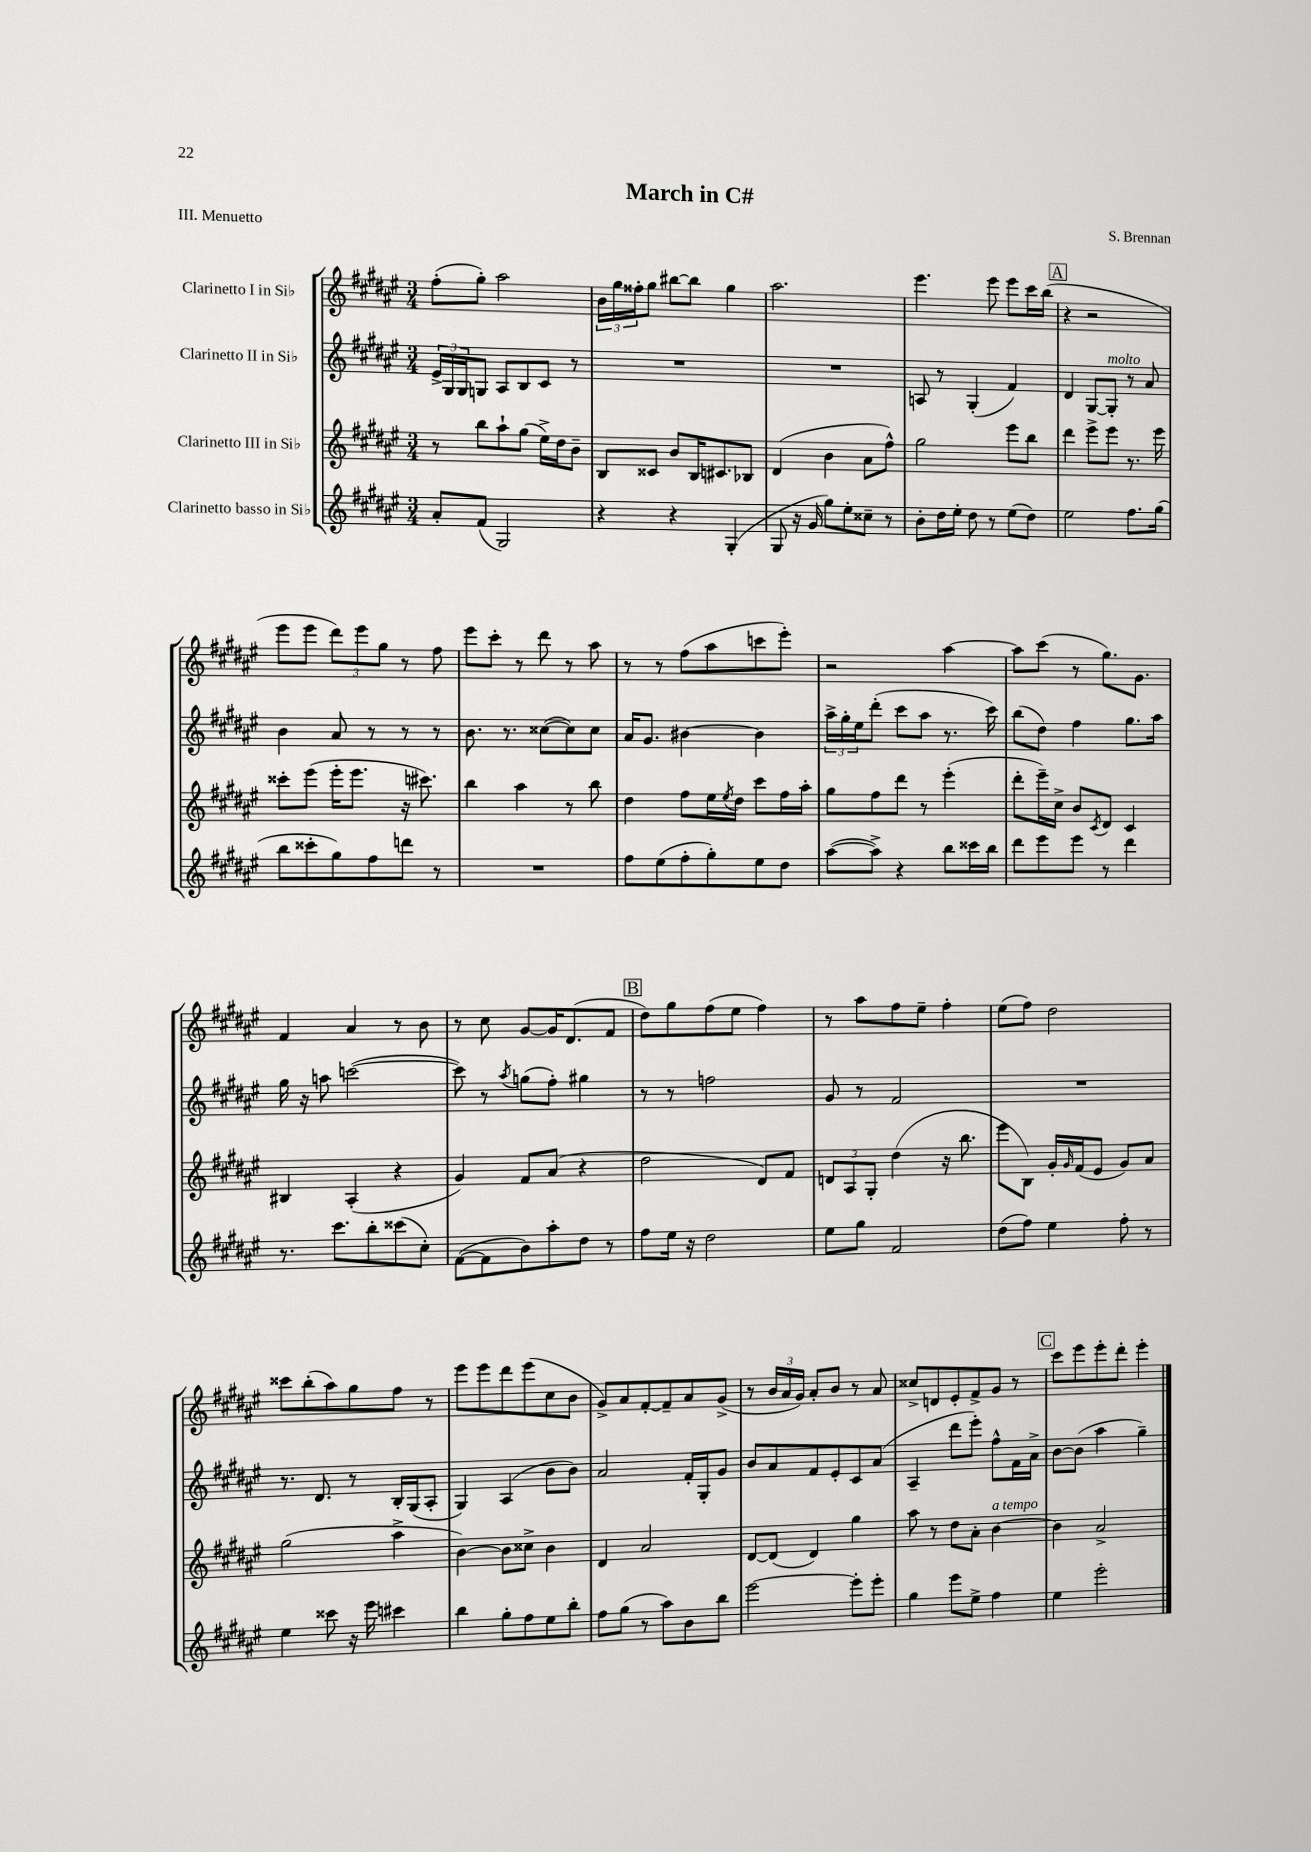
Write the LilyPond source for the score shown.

\header { title = "March in C#" composer = "S. Brennan" piece = "III. Menuetto" }
<<
\new StaffGroup <<
\new Staff = "s0" \with { instrumentName = "Clarinetto I in Sib" } {
    \clef treble \key fis \major \numericTimeSignature \time 3/4
    fis''8-.( gis''8-.) ais''2 |
    \tuplet 3/2 { b'16 gis''16 fisis''16-. } gis''8 bis''8~ bis''8 gis''4 |
    ais''2. |
    eis'''4. eis'''8 eis'''8 cis'''16 b''16( |
    \mark \markup { \box "A" } r4 r2 |
    eis'''8 eis'''8 \tuplet 3/2 { dis'''8) eis'''8 gis''8 } r8 fis''8 |
    eis'''8 cis'''8-. r8 dis'''8 r8 ais''8 |
    r8 r8 fis''8( ais''8 c'''8 eis'''8-.) |
    r2 ais''4~ |
    ais''8 cis'''8( r8 gis''8.) gis'8. |
    fis'4 ais'4 r8 b'8 |
    r8 cis''8 gis'8~ gis'16 dis'8.( fis'8 |
    \mark \markup { \box "B" } dis''8) gis''8 fis''8( eis''8 fis''4) |
    r8 ais''8 fis''8 eis''8-- fis''4-. |
    eis''8( fis''8) dis''2 |
    cisis'''8 b''8-.( ais''8) gis''8 fis''8 r8 |
    eis'''8 eis'''8 dis'''8 eis'''8( cis''8 b'8 |
    gis'8->) ais'8 fis'8~-. fis'8-- ais'8 gis'8->( |
    r8 \tuplet 3/2 { b'16 ais'16 gis'16) } ais'8-. b'8 r8 ais'8 |
    cisis''8-> d'8 eis'8-. fis'8-> gis'8 r8 |
    \mark \markup { \box "C" } cis'''8 eis'''8 eis'''8-. dis'''8-. eis'''4-. \bar "|." |
}
\new Staff = "s1" \with { instrumentName = "Clarinetto II in Sib" } {
    \clef treble \key fis \major \numericTimeSignature \time 3/4
    \tuplet 3/2 { eis'16-> gis16 gis16 } g8 ais8 b8 cis'8 r8 |
    R2. |
    R2. |
    a8 r8 gis4-.( fis'4) |
    \mark \markup { \box "A" } dis'4 gis8~ gis8-.^\markup { \italic "molto" } r8 ais'8 |
    b'4 ais'8 r8 r8 r8 |
    b'8. r8. cisis''8~( cisis''8) cisis''8 |
    ais'16 gis'8. bis'4~ bis'4 |
    \tuplet 3/2 { ais''16-> gis''16-. eis''16 } dis'''8-.( cis'''8 ais''8 r8. cis'''16) |
    b''8( dis''8) fis''4 gis''8. ais''16 |
    gis''16 r16 a''8 c'''2~( |
    c'''8) r8 \acciaccatura { ais''8 } g''8( fis''8-.) gis''4 |
    \mark \markup { \box "B" } r8 r8 f''2 |
    gis'8 r8 fis'2 |
    R2. |
    r8. dis'8. r8 b16-. gis16( ais8-. |
    gis4) ais4( b'8 b'8) |
    ais'2 fis'16-. gis16-. gis'8 |
    b'8 ais'8 fis'8 eis'8-. cis'8 ais'8( |
    ais4-- dis'''8 eis'''8-.) fis''8-^ fis'16 ais'16-> |
    \mark \markup { \box "C" } b'8~ b'8( ais''4 gis''4--) \bar "|." |
}
\new Staff = "s2" \with { instrumentName = "Clarinetto III in Sib" } {
    \clef treble \key fis \major \numericTimeSignature \time 3/4
    r8 b''8 ais''8-! gis''8( eis''16->) dis''16 b'8-- |
    b8 cisis'8 b'8 b16 cis'8. bes8 |
    dis'4( b'4 ais'8 fis''8-^) |
    gis''2 eis'''8 b''8 |
    \mark \markup { \box "A" } dis'''4 eis'''8-> eis'''8 r8. eis'''16 |
    cisis'''8-. eis'''8( eis'''16-. eis'''8. r16 cis'''8.) |
    b''4 ais''4 r8 b''8 |
    dis''4 fis''8 eis''16 \acciaccatura { eis''8 } dis''16 cis'''8 fis''16 ais''16-. |
    gis''8 fis''8 dis'''8 r8 eis'''4-.( |
    dis'''8-. eis'''16--) cis''16-> b'8 \acciaccatura { cis'8 } dis'8 cis'4 |
    bis4 ais4-.( r4 |
    gis'4) fis'8 ais'8( r4 |
    \mark \markup { \box "B" } dis''2 dis'8) fis'8 |
    \tuplet 3/2 { d'8 ais8 gis8-. } dis''4( r16 b''8. |
    eis'''8 b8) gis'16-. \grace { gis'16 } fis'16( eis'8 gis'8) ais'8 |
    gis''2( ais''4-> |
    b'4~) b'8 cisis''8-> b'4 |
    dis'4 ais'2 |
    dis'8~ dis'8( dis'4) gis''4 |
    ais''8 r8 dis''8 ais'8-. b'4~^\markup { \italic "a tempo" } |
    \mark \markup { \box "C" } b'4 ais'2-> \bar "|." |
}
\new Staff = "s3" \with { instrumentName = "Clarinetto basso in Sib" } {
    \clef treble \key fis \major \numericTimeSignature \time 3/4
    ais'8-. fis'8( gis2) |
    r4 r4 gis4-.( |
    gis8 r16 gis'16 gis''8) eis''8-. cisis''8-- r8 |
    b'8-. dis''16 eis''16-. dis''8 r8 eis''8( dis''8) |
    \mark \markup { \box "A" } eis''2 fis''8. gis''16( |
    b''8 cisis'''8-. gis''8) fis''8 d'''8 r8 |
    R2. |
    fis''8 eis''8( fis''8-. gis''8-.) eis''8 dis''8 |
    ais''8~( ais''8->) r4 b''8 cisis'''16 b''16 |
    dis'''8 eis'''8 eis'''8 r8 dis'''4 |
    r8. cis'''8. b''8-. cisis'''8( cis''8-.) |
    fis'8~( fis'8 b'8) ais''8-. dis''8 r8 |
    \mark \markup { \box "B" } fis''8 eis''16 r16 dis''2 |
    eis''8 gis''8 fis'2 |
    dis''8( fis''8) eis''4 fis''8-. r8 |
    eis''4 cisis'''8 r16 eis'''16 cis'''4 |
    b''4 gis''8-. fis''8 eis''8 b''8-. |
    fis''8 gis''8( r8 ais''8) b'8 b''8 |
    eis'''2~ eis'''8-. eis'''8-. |
    gis''4 eis'''8 eis''8-> fis''4 |
    \mark \markup { \box "C" } eis''4 eis'''2-. \bar "|." |
}
>>
>>
\layout { \context { \Score \remove "Bar_number_engraver" } }
